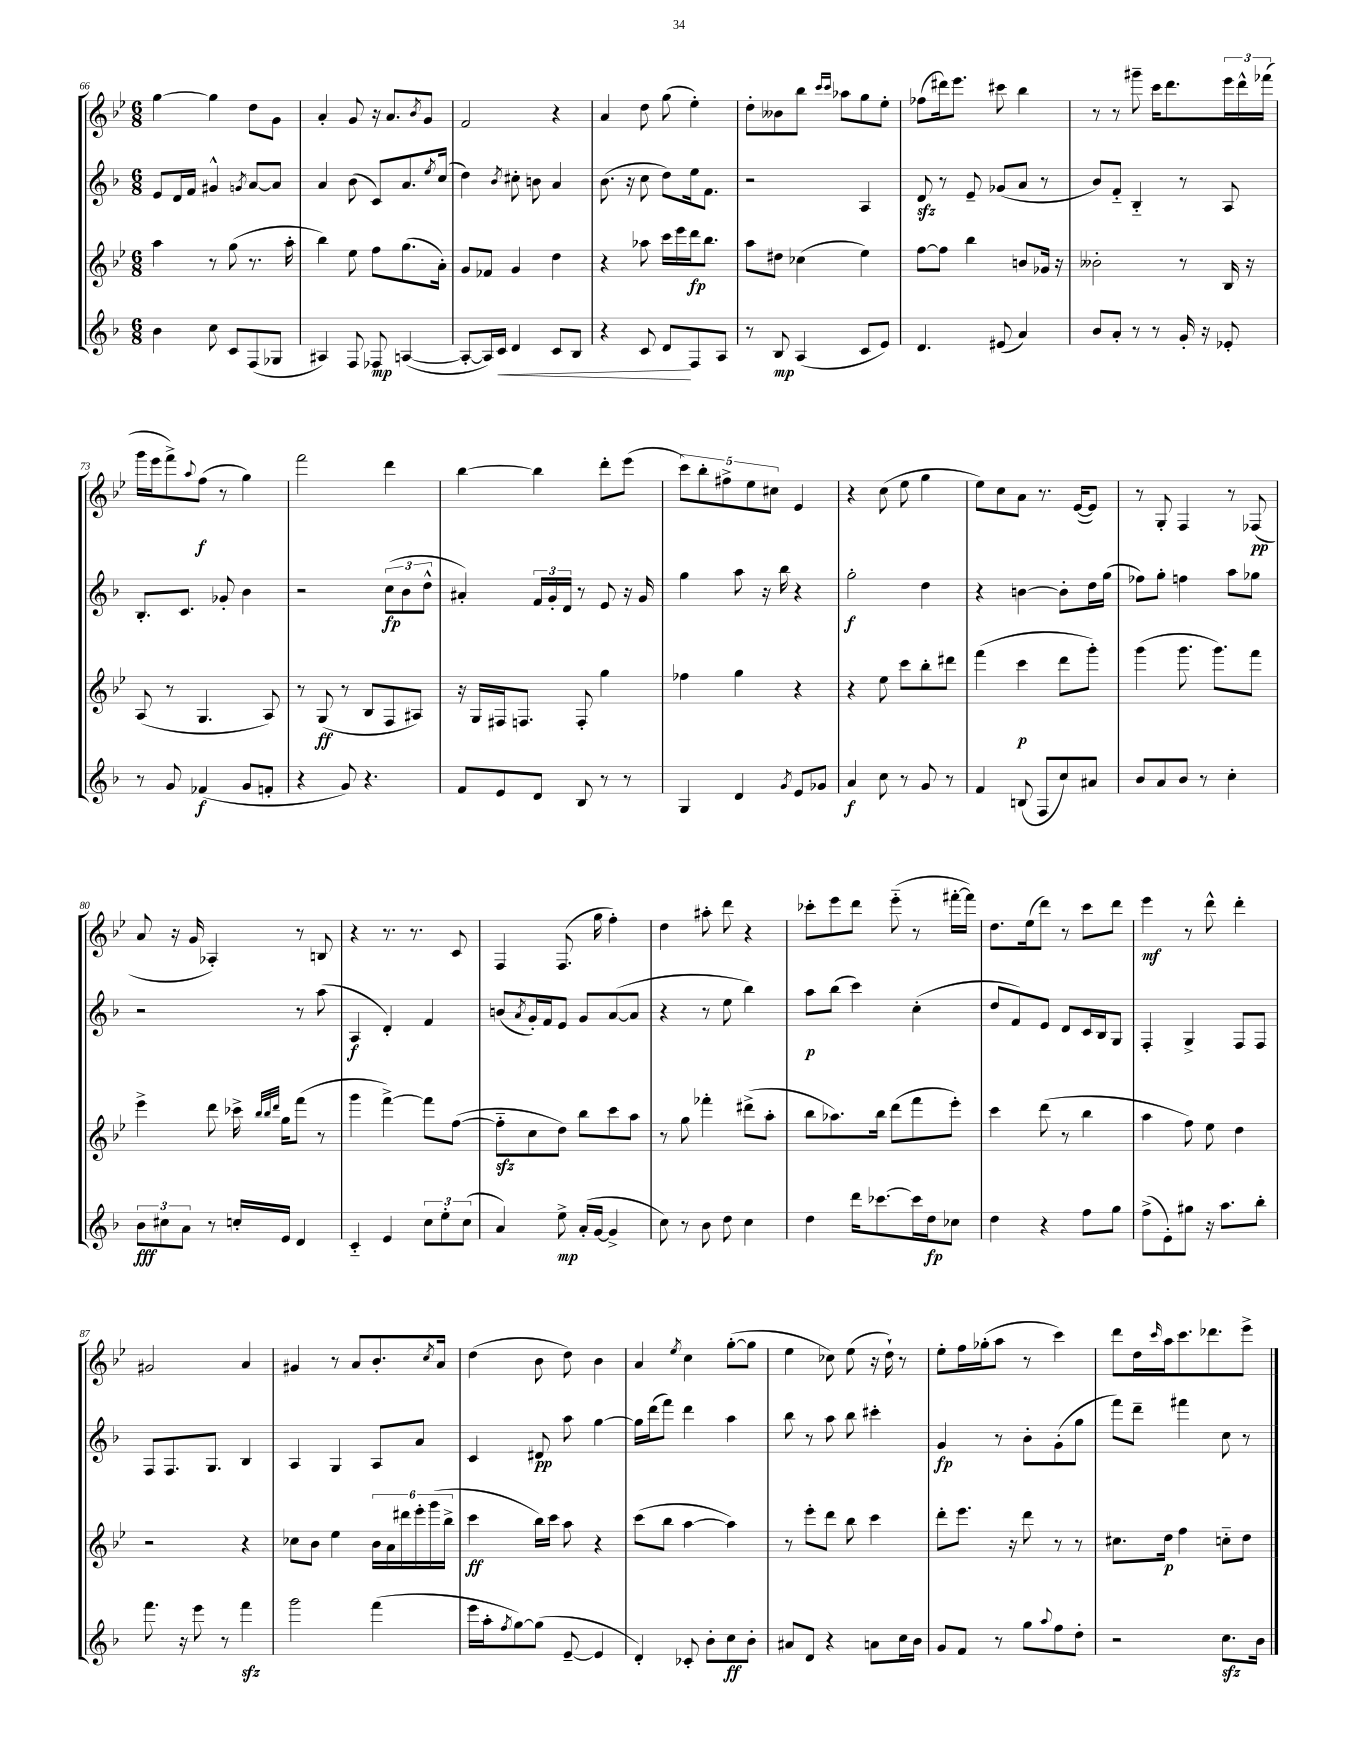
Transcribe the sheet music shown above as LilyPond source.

<<
\new StaffGroup <<
\new Staff = "s0" {
    \clef treble \key bes \major \numericTimeSignature \time 6/8
    g''4~ g''4 d''8 g'8 |
    a'4-. g'8 r16 a'8. \acciaccatura { bes'8 } g'8 |
    f'2 r4 |
    a'4 d''8 g''8( ees''4-.) |
    d''8-. beses'8 bes''8 \grace { c'''16 c'''16 } aes''8 g''8 ees''8-. |
    fes''8( dis'''16) ees'''8. cis'''8 bes''4 |
    r8 r8 gis'''8-- c'''16 d'''8. \tuplet 3/2 { ees'''16 d'''16-^ fes'''16( } |
    g'''16 ees'''16 f'''8->) \appoggiatura { a''8 } f''8\f( r8 g''4) |
    f'''2 d'''4 |
    bes''4~ bes''4 d'''8-. ees'''8( |
    \tuplet 5/4 { c'''8) bes''8-. fis''8-> ees''8 cis''8 } ees'4 |
    r4 c''8( ees''8 g''4 |
    ees''8) c''8 a'8 r8. ees'16~( ees'8) |
    r8 g8-. f4 r8 fes8\pp( |
    a'8 r16 g'16 aes4-.) r8 b8 |
    r4 r8. r8. c'8 |
    f4 f8.( g''16 f''4-.) |
    d''4 ais''8-. d'''8 r4 |
    ces'''8-. ees'''8 d'''8 ees'''8-_( r8 fis'''16~-. fis'''16) |
    d''8. ees''16( d'''8) r8 c'''8 d'''8 |
    ees'''4\mf r8 d'''8-^ d'''4-. |
    gis'2 a'4 |
    gis'4 r8 a'8 bes'8.-. \acciaccatura { c''8 } a'16 |
    d''4( bes'8 d''8) bes'4 |
    a'4 \acciaccatura { ees''8 } c''4 g''8~-.( g''8 |
    ees''4 ces''8) ees''8( r16 d''16-!) r8 |
    ees''8-. f''16 ges''16-.( a''8 r8 c'''4) |
    d'''8 d''16 \grace { c'''16 } a''16 c'''8. des'''8. ees'''8-> \bar "|." |
}
\new Staff = "s1" {
    \clef treble \key f \major \numericTimeSignature \time 6/8
    e'8 d'16 f'16 gis'4-^ \acciaccatura { g'8 } a'8~ a'8 |
    a'4 bes'8( c'8) a'8. \acciaccatura { e''8 } c''16( |
    d''4) \acciaccatura { bes'8 } cis''8-. b'8 a'4 |
    bes'8.( r16 c''8 d''8) e''16 f'8. |
    r2 a4 |
    d'8\sfz r8 e'8-- ges'8( a'8 r8 |
    bes'8) f'8-_ bes4-_ r8 a8 |
    bes8.-. c'8. ges'8-. bes'4 |
    r2 \tuplet 3/2 { c''8\fp( bes'8 d''8-^ } |
    ais'4-.) \tuplet 3/2 { f'16 g'16-. d'16 } r8 e'8 r16 g'16 |
    g''4 a''8 r16 bes''16 r4 |
    g''2-.\f d''4 |
    r4 b'4~ b'8-. d''16 g''16( |
    fes''8) g''8-. f''4 a''8 ges''8 |
    r2 r8 a''8( |
    a4\f d'4-.) f'4 |
    b'8( \acciaccatura { a'8 } g'16-.) f'16 e'8 g'8 a'8~( a'8 |
    r4 r8 e''8 bes''4) |
    a''8\p bes''8( c'''4) c''4-.( |
    d''8 f'8) e'8 d'8 c'16 bes16 g8 |
    f4-. g4-> f8 f8 |
    f8 f8. g8. bes4 |
    a4 g4 a8 a'8 |
    c'4 dis'8\pp a''8 g''4~ |
    g''16 d'''16( f'''8) d'''4 a''4 |
    bes''8 r8 a''8 bes''8 cis'''4-. |
    g'4\fp r8 bes'8-. g'8-.( g''8 |
    f'''8) d'''8-- fis'''4 c''8 r8 \bar "|." |
}
\new Staff = "s2" {
    \clef treble \key bes \major \numericTimeSignature \time 6/8
    a''4 r8 g''8( r8. a''16-. |
    bes''4) ees''8 f''8 g''8.( a'16-.) |
    g'8 fes'8 g'4 d''4 |
    r4 aes''8 c'''16 ees'''16 d'''16\fp bes''8. |
    a''8 dis''8 ces''4( ees''4) |
    f''8~ f''8 bes''4 b'8 ges'16 r16 |
    beses'2-. r8 bes16 r16 |
    a8( r8 g4. a8) |
    r8 g8\ff( r8 bes8 f8 ais8) |
    r16 g16 fis16 f8. f8-. g''4 |
    fes''4 g''4 r4 |
    r4 ees''8 c'''8 bes''8-. dis'''8 |
    f'''4( c'''4\p d'''8 g'''8-.) |
    g'''4( g'''8. g'''8.) f'''8 |
    ees'''4-> d'''8 ces'''16-> \grace { bes''32 bes''32 d'''32 } g''16 f'''8( r8 |
    g'''4 f'''4~->) f'''8 f''8~( |
    f''8-_\sfz c''8 d''8) bes''8 c'''8 a''8 |
    r8 g''8 fes'''4-. dis'''8->( a''8-. |
    bes''8 aes''8.) bes''16 d'''8( f'''8 ees'''8-.) |
    c'''4 d'''8( r8 bes''4 |
    a''4 f''8) ees''8 d''4 |
    r2 r4 |
    ces''8 bes'8 ees''4 \tuplet 6/4 { bes'16 a'16 dis'''16 ees'''16-. g'''16( bes''16-> } |
    c'''4\ff bes''16) c'''16 a''8 r4 |
    c'''8( bes''8 a''4~ a''4) |
    r8 ees'''8-. d'''8 bes''8 c'''4 |
    d'''8-. ees'''8. r16 d'''8 r8 r8 |
    cis''8. d''16\p f''4 c''8-_ d''8 \bar "|." |
}
\new Staff = "s3" {
    \clef treble \key f \major \numericTimeSignature \time 6/8
    bes'4 c''8 c'8 f8( ges8 |
    ais4) f8 fes8\mp a4~( |
    a8~-. a16) c'16\< d'4 c'8 bes8 |
    r4 c'8 d'8\! f8 a8 |
    r8 bes8\mp a4( c'8 e'8) |
    d'4. eis'8( a'4) |
    bes'8 a'8-. r8 r8 g'16-. r16 ees'8-. |
    r8 g'8 fes'4\f( g'8 f'8-. |
    r4 g'8) r4. |
    f'8 e'8 d'8 bes8 r8 r8 |
    g4 d'4 \acciaccatura { g'8 } e'8 ges'8 |
    a'4\f c''8 r8 g'8 r8 |
    f'4 b8( f8 c''8) ais'8 |
    bes'8 a'8 bes'8 r8 c''4-. |
    \tuplet 3/2 { bes'8\fff cis''8 a'8 } r8 c''16-. e'16 d'4 |
    c'4-_ e'4 \tuplet 3/2 { c''8 e''8-. c''8( } |
    a'4) e''8->\mp a'16-.( g'16~ g'4-> |
    c''8) r8 bes'8 d''8 c''4 |
    d''4 d'''16 ces'''8.~ ces'''16 d''16\fp ces''8 |
    d''4 r4 f''8 g''8 |
    f''8->( e'8-.) gis''8 r16 a''8. bes''8-. |
    f'''8. r16 e'''8 r8 f'''4\sfz |
    g'''2 f'''4( |
    e'''16 a''16-. \acciaccatura { f''8 } g''8~) g''8( e'8~-- e'4 |
    d'4-.) ces'8-. bes'8-. c''8\ff bes'8-. |
    ais'8 d'8 r4 a'8 c''16 bes'16 |
    g'8 f'8 r8 g''8 \appoggiatura { a''8 } f''8 d''8-. |
    r2 c''8.\sfz bes'16 \bar "|." |
}
>>
>>
\layout { \context { \Score currentBarNumber = #66 } }
